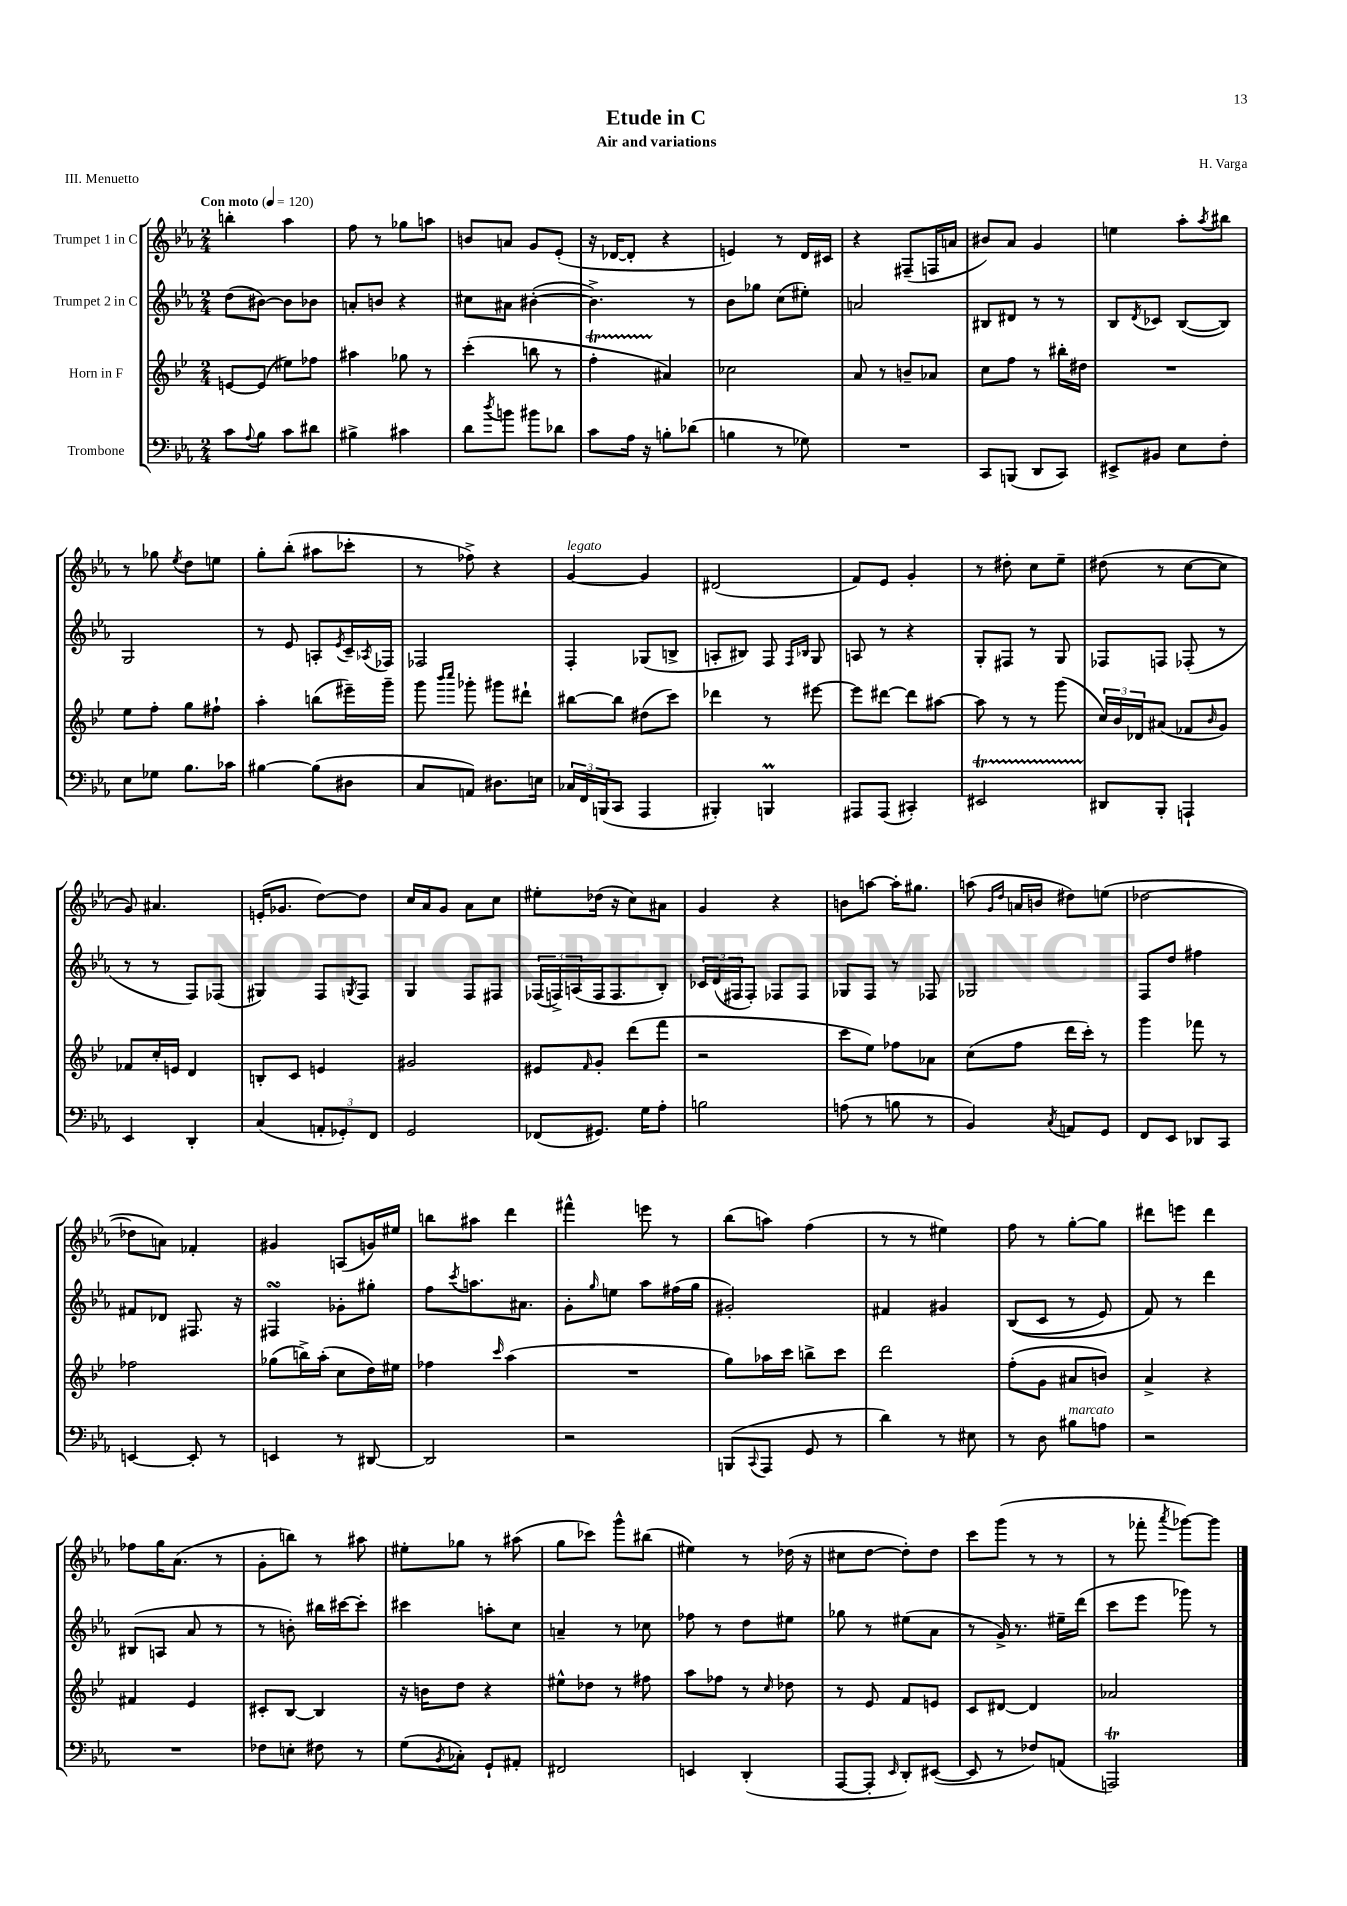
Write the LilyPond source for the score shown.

\header { title = "Etude in C" composer = "H. Varga" subtitle = "Air and variations" piece = "III. Menuetto" }
<<
\new StaffGroup <<
\new Staff = "s0" \with { instrumentName = "Trumpet 1 in C" } {
    \clef treble \key ees \major \numericTimeSignature \time 2/4 \tempo "Con moto" 4 = 120
    b''4-. aes''4 |
    f''8 r8 ges''8 a''8 |
    b'8 a'8 g'8 ees'8-.( |
    r16 des'16~ des'8-. r4 |
    e'4) r8 d'16 cis'16 |
    r4 fis8--( f16 a'16 |
    bis'8) aes'8 g'4 |
    e''4 aes''8-. \acciaccatura { aes''8 } bis''8 |
    r8 ges''8 \acciaccatura { ees''8 } d''8 e''8 |
    g''8-. bes''8-.( ais''8 ces'''8-. |
    r8 fes''8->) r4 |
    g'4~^\markup { \italic "legato" } g'4 |
    dis'2( |
    f'8) ees'8 g'4-. |
    r8 dis''8-. c''8 ees''8-- |
    dis''8( r8 c''8~ c''8 |
    g'8) ais'4. |
    e'16-.( ges'8. d''8~) d''8 |
    c''16 aes'16 g'8 aes'8 c''8 |
    eis''8-. des''16( r16 c''8) ais'8 |
    g'4 r4 |
    b'8 a''8~ a''16-. gis''8. |
    a''8( \grace { g'16 d''16 } a'16 b'16 dis''8) e''8( |
    des''2~ |
    des''8 a'8) fes'4-. |
    gis'4 a8( g'16) eis''16 |
    b''8 ais''8 d'''4 |
    fis'''4-^ e'''8 r8 |
    bes''8( a''8) f''4( |
    r8 r8 eis''4) |
    f''8 r8 g''8~-. g''8 |
    dis'''8 e'''8 dis'''4 |
    fes''8 g''16 aes'8.( r8 |
    g'8-. b''8) r8 ais''8 |
    eis''8-. ges''8 r8 ais''8( |
    g''8 ces'''8) g'''8-^ bis''8( |
    eis''4) r8 des''16( r16 |
    cis''8 d''8~ d''8-.) d''8 |
    c'''8 g'''8( r8 r8 |
    r8 fes'''8-. \acciaccatura { aes'''8 } ges'''8~) ges'''8 \bar "|." |
}
\new Staff = "s1" \with { instrumentName = "Trumpet 2 in C" } {
    \clef treble \key ees \major \numericTimeSignature \time 2/4
    d''8( bis'8~) bis'8 bes'8 |
    a'8-. b'8 r4 |
    cis''8 ais'8 bis'4~-.( |
    bis'4.->) r8 |
    bes'8 ges''8 c''8( eis''8-.) |
    a'2 |
    bis8 dis'8 r8 r8 |
    bes8 \acciaccatura { d'8 } ces'8 bes8~( bes8) |
    g2 |
    r8 ees'8 a8-. \acciaccatura { ees'8 } c'16-- \acciaccatura { aes8 } fes16 |
    fes2 |
    f4-. ges8( b8-> |
    a8-. bis8) f8 \grace { f16 bes16 } g8 |
    a8 r8 r4 |
    g8-. fis8 r8 g8 |
    fes8 f8 fes8-.( r8 |
    r8 r8 f8) fes8( |
    gis4) f8 \acciaccatura { g8 } f8 |
    g4 f8 fis8 |
    \tuplet 3/2 { fes16( f16->) a16( } f16 f8. bes8-.) |
    \tuplet 3/2 { ces'16 d'16( fis16 } fis8-.) fes8 fes8 |
    ges8 f8 r8 fes8 |
    ges2 |
    f8 d''8 fis''4 |
    fis'8 des'8 fis8. r16 |
    fis4\turn ges'8-. gis''8-. |
    f''8 \acciaccatura { c'''8 } a''8. ais'8. |
    g'8-. \grace { g''16 } e''8 aes''8 fis''16( g''16 |
    gis'2-.) |
    fis'4 gis'4 |
    bes8(\( c'8 r8 ees'8) |
    f'8\) r8 d'''4 |
    bis8( a8 aes'8 r8 |
    r8 b'8-.) bis''16 cis'''16~ cis'''8-. |
    cis'''4 a''8-. c''8 |
    a'4-- r8 ces''8 |
    fes''8 r8 d''8 eis''8 |
    ges''8 r8 eis''8( aes'8 |
    r8 g'16->) r8. eis''16-- d'''16( |
    c'''8 ees'''8 ges'''8) r8 \bar "|." |
}
\new Staff = "s2" \with { instrumentName = "Horn in F" } {
    \clef treble \key bes \major \numericTimeSignature \time 2/4
    e'8~ e'8( eis''8) fes''8 |
    ais''4 ges''8 r8 |
    c'''4-.( b''8 r8 |
    f''4-.\startTrillSpan ais'4\stopTrillSpan) |
    ces''2 |
    a'8 r8 b'8-- aes'8 |
    c''8 f''8 r8 bis''16-. dis''16 |
    R2 |
    ees''8 f''8-. g''8 fis''8-! |
    a''4-. b''8( eis'''16--) g'''16-- |
    g'''8 \grace { bes'''16 c''''16 } ges'''8-. gis'''8 dis'''8-! |
    bis''8~ bis''8 dis''8( c'''8) |
    des'''4 r8 eis'''8~ |
    eis'''8 dis'''8~ dis'''8 ais''8~ |
    ais''8 r8 r8 g'''8( |
    \tuplet 3/2 { c''16) bes'16 des'16 } ais'8( fes'8 \grace { bes'16 } g'8) |
    fes'8 c''16-. e'16 d'4 |
    b8-. c'8 e'4 |
    gis'2 |
    eis'8 \grace { f'16 } g'8-. d'''8( f'''8 |
    r2 |
    c'''8 ees''8) fes''8 aes'8 |
    c''8( f''8 d'''16 c'''16-.) r8 |
    g'''4 fes'''8 r8 |
    fes''2 |
    ges''8( b''16->) a''16-.( c''8 d''16) eis''16 |
    fes''4 \grace { c'''16 } a''4( |
    R2 |
    g''8) aes''16 c'''16 b''8-> c'''8 |
    d'''2 |
    f''8-.( g'8 ais'8 b'8) |
    a'4-> r4 |
    fis'4 ees'4 |
    cis'8-. bes8~ bes4 |
    r16 b'16 d''8 r4 |
    eis''8-^ des''8 r8 fis''8 |
    a''8 fes''8 r8 \grace { c''16 } des''8 |
    r8 ees'8 f'8 e'8 |
    c'8 dis'8~ dis'4 |
    aes'2 \bar "|." |
}
\new Staff = "s3" \with { instrumentName = "Trombone" } {
    \clef bass \key ees \major \numericTimeSignature \time 2/4
    c'8 \appoggiatura { aes8 } bes8 c'8 dis'8 |
    bis4-> cis'4 |
    d'8 \acciaccatura { d''8 } b'8 bis'8 des'8 |
    c'8 aes16 r16 b8-. des'8( |
    b4 r8 ges8) |
    R2 |
    c,8 b,,8( d,8 c,8) |
    eis,8-> bis,8 ees8 f8-. |
    ees8 ges8 bes8. ces'16 |
    bis4~ bis8( dis8 |
    c8 a,8) dis8. e16 |
    \tuplet 3/2 { ces16 f,16 b,,16( } c,8 aes,,4 |
    bis,,4-.) b,,4\prall |
    ais,,8 ais,,8( cis,4-.) |
    eis,2\startTrillSpan |
    dis,8\stopTrillSpan bes,,8-. a,,4-! |
    ees,4 d,4-. |
    c4( \tuplet 3/2 { a,8-. ges,8-.) f,8 } |
    g,2 |
    fes,8( gis,8.) g16 aes8-. |
    b2 |
    a8( r8 b8 r8 |
    bes,4) \acciaccatura { c8 } a,8 g,8 |
    f,8 ees,8 des,8 c,8 |
    e,4~ e,8-. r8 |
    e,4 r8 dis,8~ |
    dis,2 |
    r2 |
    b,,8( \appoggiatura { c,8 } aes,,8 g,8 r8 |
    d'4) r8 eis8 |
    r8 d8 bis8^\markup { \italic "marcato" } a8 |
    r2 |
    R2 |
    fes8 e8-. fis8 r8 |
    g8( \acciaccatura { bes,8 } ces8-.) g,8-! ais,8-. |
    fis,2 |
    e,4 d,4-.( |
    aes,,8~ aes,,8-. \grace { ees,16 } d,8-.) eis,8~( |
    eis,8 r8 fes8) a,8( |
    a,,2\trill) \bar "|." |
}
>>
>>
\layout { \context { \Score \remove "Bar_number_engraver" } }
